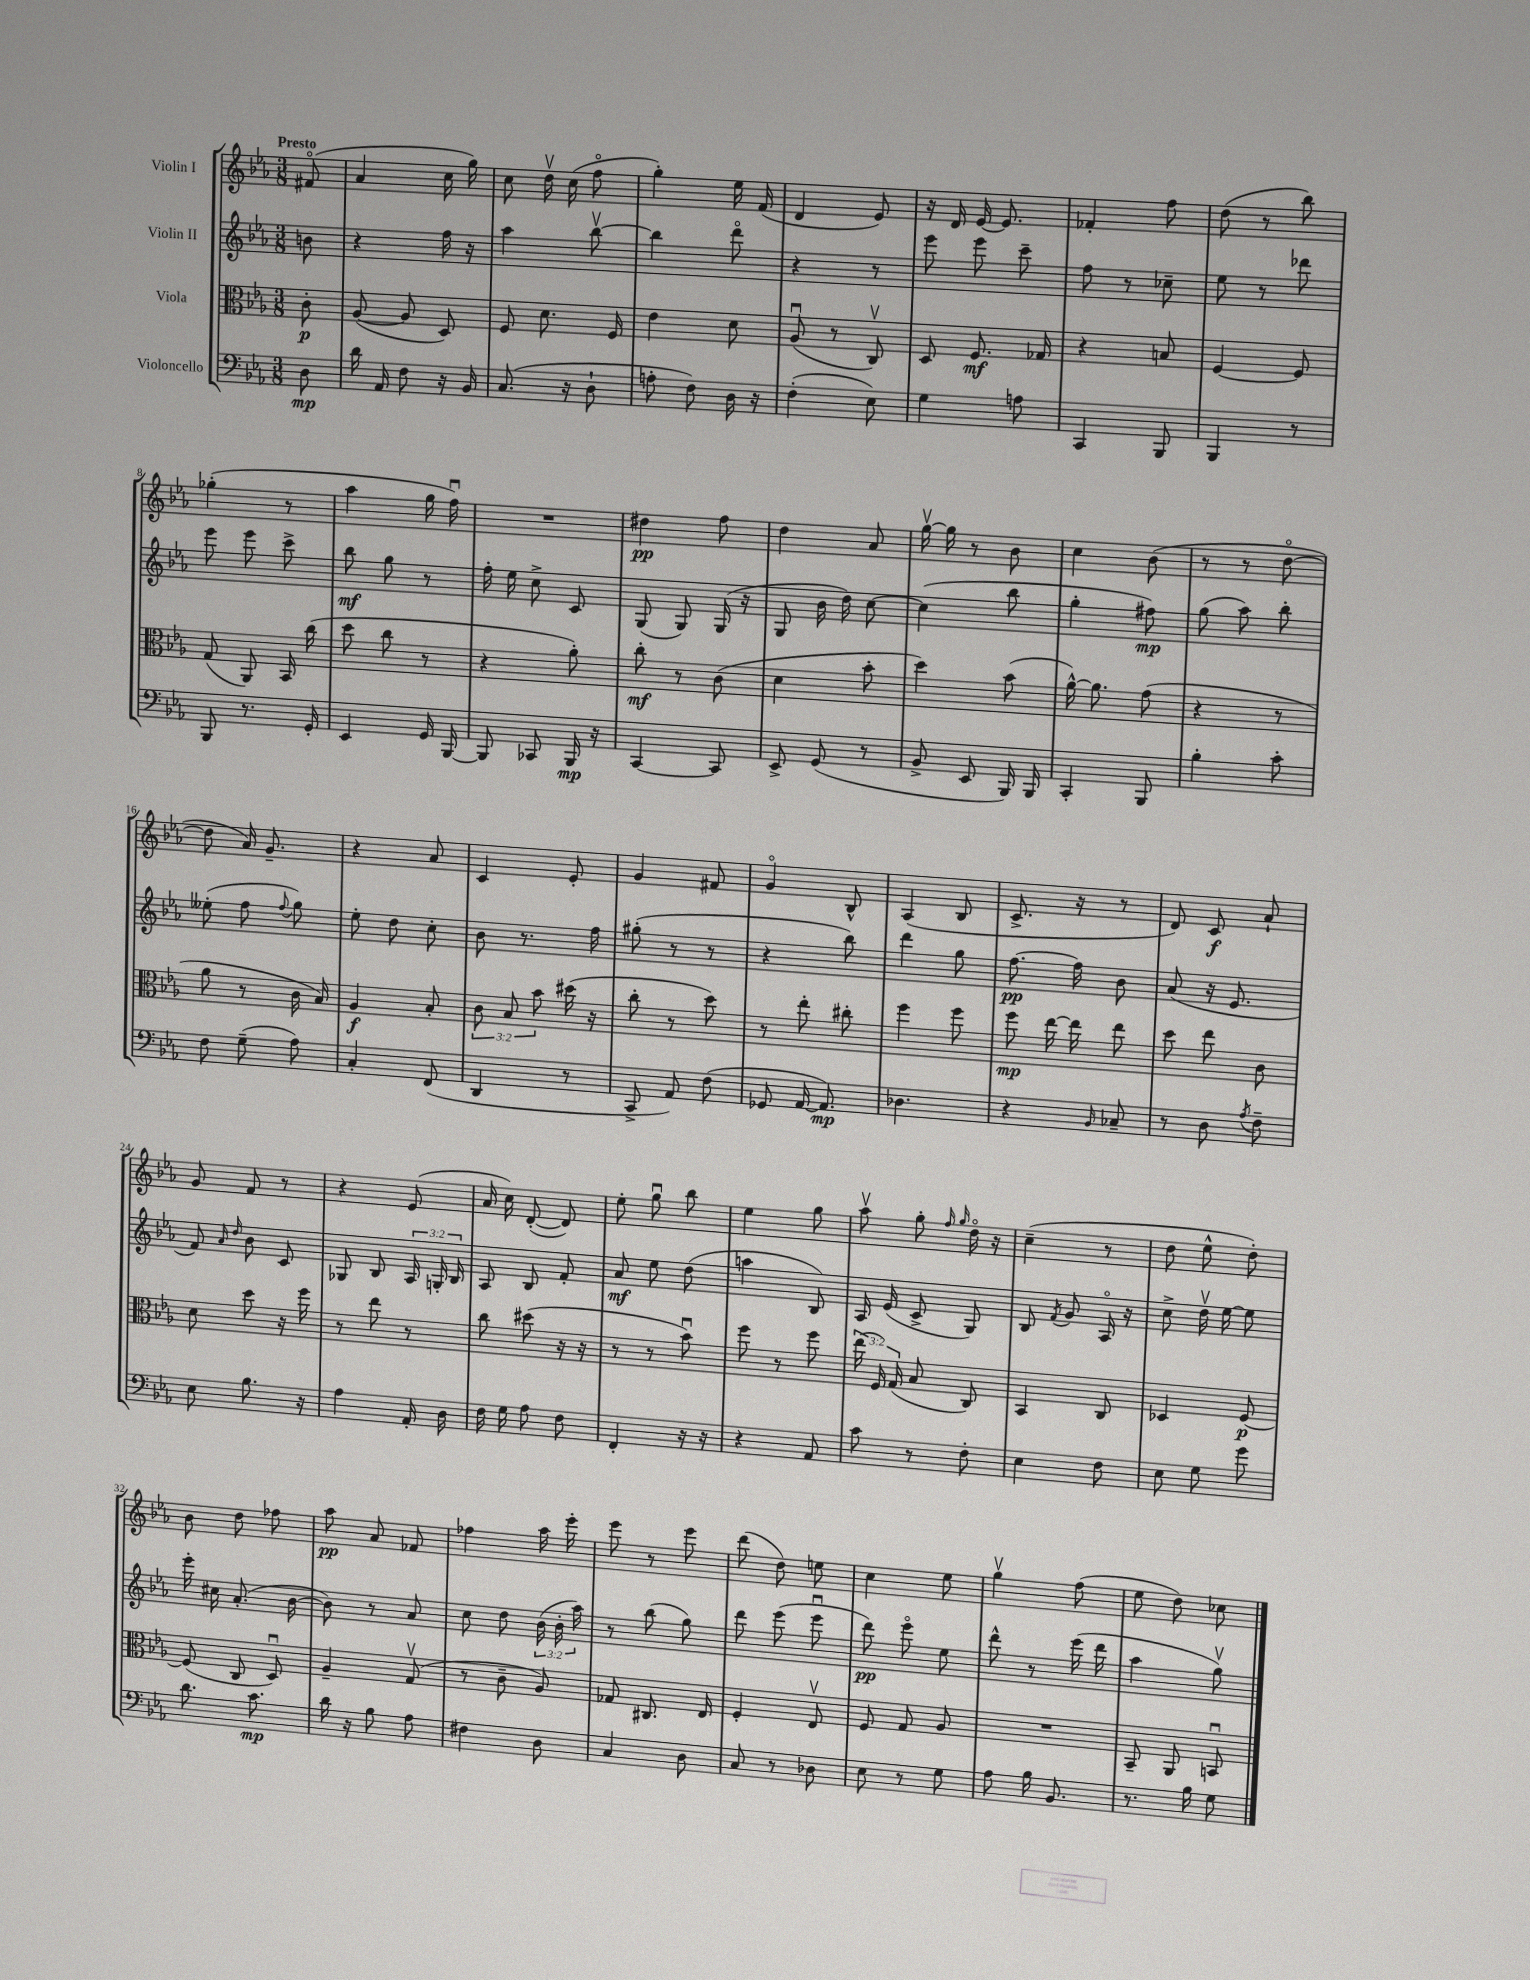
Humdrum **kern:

**kern	**dynam	**kern	**dynam	**kern	**dynam	**kern	**dynam
*part4	*part4	*part3	*part3	*part2	*part2	*part1	*part1
*staff4	*staff4	*staff3	*staff3	*staff2	*staff2	*staff1	*staff1
*I"Violoncello	*	*I"Viola	*	*I"Violin II	*	*I"Violin I	*
*clefF4	*	*clefC3	*	*clefG2	*	*clefG2	*
*k[b-e-a-]	*	*k[b-e-a-]	*	*k[b-e-a-]	*	*k[b-e-a-]	*
*M3/8	*	*M3/8	*	*M3/8	*	*M3/8	*
=	=	=	=	=	=	=	=
!	!	!	!	!	!	!LO:TX:a:B:t=Presto	!
8D\	mp	8c'\	p	8bn\	.	(8f#X/	.
=1	=1	=1	=1	=1	=1	=1	=1
16d\	.	([8A-/	.	4r	.	4a-/	.
16AA-/	.	.	.	.	.	.	.
8F\	.	8A-/]	.	.	.	.	.
16r	.	8D/)	.	16ff\	.	16cc\	.
16BB-/	.	.	.	16r	.	16gg\)	.
=2	=2	=2	=2	=2	=2	=2	=2
(8.C/	.	8F/	.	4aa-\	.	8cc\	.
.	.	8.d\	.	.	.	16ddv\	.
16r	.	.	.	.	.	(16cc\	.
8D`\	.	.	.	[8bb-v\	.	8ff\	.
.	.	16F/	.	.	.	.	.
=3	=3	=3	=3	=3	=3	=3	=3
8An'\	.	4e-\	.	4bb-\]	.	4gg'\)	.
8F\)	.	.	.	.	.	.	.
16D\	.	8d\	.	8ddd\	.	16ee-\	.
16r	.	.	.	.	.	(16f/	.
=4	=4	=4	=4	=4	=4	=4	=4
(4F'\	.	(8A-u/	.	4r	.	4d/	.
.	.	8r	.	.	.	.	.
8E-\)	.	8Cv/)	.	8r	.	8e-/)	.
=5	=5	=5	=5	=5	=5	=5	=5
4G\	.	8D/	.	8eee-\	.	16r	.
.	.	.	.	.	.	16d/	.
.	.	8.F/	mf	8eee-\	.	[16e-/	.
.	.	.	.	.	.	8.e-/]	.
8An\	.	.	.	8ccc~\	.	.	.
.	.	16G-X/	.	.	.	.	.
=6	=6	=6	=6	=6	=6	=6	=6
4CC/	.	4r	.	8ff\	.	4f-X'/	.
.	.	.	.	8r	.	.	.
8BBB-/	.	8Bn/	.	8cc-X~\	.	8ff\	.
=7	=7	=7	=7	=7	=7	=7	=7
4BBB-/	.	[4F/	.	8ee-\	.	(8dd\	.
.	.	.	.	8r	.	8r	.
8r	.	8F/]	.	8ddd-X\	.	8bb-\)	.
!!LO:LB:g=z
=8	=8	=8	=8	=8	=8	=8	=8
8BBB-/	.	(8G/	.	8eee-\	.	(4gg-X'\	.
8.r	.	8AA-/)	.	8eee-\	.	.	.
.	.	16BB-/	.	8ccc^\	.	8r	.
16GG'/	.	(16cc\	.	.	.	.	.
=9	=9	=9	=9	=9	=9	=9	=9
4EE-/	.	8dd\	.	8bb-\	mf	4aa-\	.
.	.	8cc\	.	8gg\	.	.	.
16GG/	.	8r	.	8r	.	16gg\	.
[16BBB-/	.	.	.	.	.	16ffu\)	.
=10	=10	=10	=10	=10	=10	=10	=10
8BBB-/]	.	4r	.	16ff'\	.	4.r	.
.	.	.	.	16ee-\	.	.	.
8CC-X/	.	.	.	8cc^\	.	.	.
16BBB-/	mp	8a-'\)	.	8c/	.	.	.
16r	.	.	.	.	.	.	.
=11	=11	=11	=11	=11	=11	=11	=11
[4CC/	.	8cc'\	mf	(8G/	.	4dd#X\	pp
.	.	8r	.	8G/)	.	.	.
8CC/]	.	(8c\	.	(16G/	.	8ff\	.
.	.	.	.	16r	.	.	.
=12	=12	=12	=12	=12	=12	=12	=12
8EE-^/	.	4d\	.	8G/	.	4dd\	.
(8GG/	.	.	.	16b-\	.	.	.
.	.	.	.	16dd\)	.	.	.
8r	.	8b-'\	.	[8cc\	.	8a-/	.
=13	=13	=13	=13	=13	=13	=13	=13
8BB-^/	.	4dd\)	.	(4cc\]	.	[16ggv\	.
.	.	.	.	.	.	16gg\]	.
8EE-/	.	.	.	.	.	8r	.
16BBB-/)	.	(8b-\	.	8bb-\	.	8b-\	.
16BBB-/	.	.	.	.	.	.	.
=14	=14	=14	=14	=14	=14	=14	=14
4CC'/	.	[16a-^^\)	.	4gg'\	.	4cc\	.
.	.	8.a-\]	.	.	.	.	.
8BBB-/	.	(8g\	.	8ff#X\)	mp	(8b-\	.
=15	=15	=15	=15	=15	=15	=15	=15
4B-'\	.	4r	.	(8gg\	.	8r	.
.	.	.	.	8aa-\)	.	8r	.
8c'\	.	8r	.	8bb-'\	.	[8dd\	.
!!LO:LB:g=z
=16	=16	=16	=16	=16	=16	=16	=16
8F\	.	8a-\	.	(8ee--X'\	.	8dd\]	.
(8G~\	.	8r	.	8ff\	.	16a-/)	.
.	.	.	.	.	.	8.g~/	.
.	.	.	.	8qqff/	.	.	.
8A-\)	.	16c\	.	8gg\)	.	.	.
.	.	16B-/)	.	.	.	.	.
=17	=17	=17	=17	=17	=17	=17	=17
4C'/	.	4A-/	f	8ee-'\	.	4r	.
.	.	.	.	8dd\	.	.	.
(8FF/	.	8B-'/	.	8cc'\	.	8a-/	.
=18	=18	=18	=18	=18	=18	=18	=18
4DD/	.	12c\	.	8b-\	.	4c/	.
.	.	12B-/	.	.	.	.	.
.	.	.	.	8.r	.	.	.
.	.	12b-\	.	.	.	.	.
8r	.	(16dd#X\	.	.	.	8e-'/	.
.	.	16r	.	16ff\	.	.	.
=19	=19	=19	=19	=19	=19	=19	=19
8CC^/	.	8cc'\	.	(8gg#X'\	.	4g/	.
8AA-/)	.	8r	.	8r	.	.	.
(8F\	.	8dd\)	.	8r	.	8f#X/	.
=20	=20	=20	=20	=20	=20	=20	=20
8GG-X/	.	8r	.	4r	.	4g/	.
[16AA-/	.	8ee-'\	.	.	.	.	.
8.AA-/])	mp	.	.	.	.	.	.
.	.	8cc#X'\	.	8bb-\)	.	8B-^^/	.
=21	=21	=21	=21	=21	=21	=21	=21
4.D-X\	.	4ff\	.	4ddd\	.	(4A-/	.
.	.	8ff\	.	8gg\	.	8B-/	.
=22	=22	=22	=22	=22	=22	=22	=22
4r	.	8ff\	mp	[8.ff\	pp	8.c^/	.
.	.	[16ee-\	.	.	.	.	.
.	.	16ee-\]	.	16ff\]	.	16r	.
16qqBB-/	.	.	.	.	.	.	.
8C-X~/	.	8ee-\	.	8b-\	.	8r	.
=23	=23	=23	=23	=23	=23	=23	=23
8r	.	8dd\	.	(8a-/	.	8d/)	.
8D\	.	8ee-\	.	16r	.	8c/	f
.	.	.	.	8.e-/	.	.	.
8qA-/	.	.	.	.	.	.	.
8F~\	.	8c\	.	.	.	8a-`/	.
!!LO:LB:g=z
=24	=24	=24	=24	=24	=24	=24	=24
8E-\	.	8d\	.	8f/)	.	8g/	.
.	.	.	.	16qqa-/	.	.	.
.	.	.	.	16qqdd/	.	.	.
8.B-\	.	8dd\	.	8b-\	.	8f/	.
.	.	16r	.	8c/	.	8r	.
16r	.	16ff\	.	.	.	.	.
=25	=25	=25	=25	=25	=25	=25	=25
4A-\	.	8r	.	8G-X/	.	4r	.
.	.	8ee-\	.	8B-/	.	.	.
16AA-'/	.	8r	.	24A-/	.	(8e-/	.
.	.	.	.	24Gn'/	.	.	.
16D\	.	.	.	.	.	.	.
.	.	.	.	24B-/	.	.	.
=26	=26	=26	=26	=26	=26	=26	=26
16F\	.	8cc\	.	8A-/	.	16a-/	.
16G\	.	.	.	.	.	16cc\)	.
8A-\	.	(8dd#X\	.	8B-/	.	([8d'/	.
8F\	.	16r	.	8f'/	.	8d/])	.
.	.	16r	.	.	.	.	.
=27	=27	=27	=27	=27	=27	=27	=27
4FF'/	.	8r	.	8a-/	mf	8ee-'\	.
.	.	8r	.	8ee-\	.	8ggu\	.
16r	.	8b-u\)	.	(8dd\	.	8bb-\	.
16r	.	.	.	.	.	.	.
=28	=28	=28	=28	=28	=28	=28	=28
4r	.	8ff\	.	4aan\	.	4ee-\	.
.	.	8r	.	.	.	.	.
8AA-/	.	8ff\	.	8B-/)	.	8gg\	.
=29	=29	=29	=29	=29	=29	=29	=29
8c\	.	(24ee-\	.	16A-/	.	8aa-v\	.
.	.	24F/)	.	.	.	.	.
.	.	.	.	(16e-/	.	.	.
.	.	(24G/	.	.	.	.	.
8r	.	8B-/	.	8c^/	.	8gg'\	.
.	.	.	.	.	.	16qqff/	.
.	.	.	.	.	.	16qqgg/	.
8F'\	.	8C/)	.	8G/)	.	16dd\	.
.	.	.	.	.	.	16r	.
=30	=30	=30	=30	=30	=30	=30	=30
4E-\	.	4BB-/	.	8B-/	.	(4cc~\	.
.	.	.	.	8qf/	.	.	.
.	.	.	.	8g/	.	.	.
8F\	.	8C/	.	16A-/	.	8r	.
.	.	.	.	16r	.	.	.
=31	=31	=31	=31	=31	=31	=31	=31
8E-\	.	4D-X/	.	8cc^\	.	8dd\	.
8G\	.	.	.	16ddv\	.	8ee-^^\	.
.	.	.	.	[16ee-\	.	.	.
8g\	.	[8F/	p	8ee-\]	.	8dd'\)	.
!!LO:LB:g=z
=32	=32	=32	=32	=32	=32	=32	=32
8.d\	.	(8F/]	.	16eee-'\	.	8b-\	.
.	.	.	.	16cc#X\	.	.	.
.	.	8C/	.	(8.a-'/	.	8dd\	.
8.c\	mp	.	.	.	.	.	.
.	.	8Du/)	.	.	.	8ff-X\	.
.	.	.	.	[16b-\	.	.	.
=33	=33	=33	=33	=33	=33	=33	=33
16d\	.	4A-~/	.	8b-\])	.	8aa-\	pp
16r	.	.	.	.	.	.	.
8B-\	.	.	.	8r	.	8a-/	.
8A-\	.	(8Gv/	.	8a-/	.	8f-X/	.
=34	=34	=34	=34	=34	=34	=34	=34
4F#X\	.	8r	.	8cc\	.	4ff-X\	.
.	.	8c~\	.	8dd\	.	.	.
8D\	.	8A-/)	.	(24b-\	.	16aa-\	.
.	.	.	.	24b-'\	.	.	.
.	.	.	.	.	.	16eee-'\	.
.	.	.	.	24aa-\)	.	.	.
=35	=35	=35	=35	=35	=35	=35	=35
4C/	.	8G-X/	.	8r	.	8eee-\	.
.	.	8.C#X/	.	(8bb-\	.	8r	.
8D\	.	.	.	8gg\)	.	8eee-\	.
.	.	16E-/	.	.	.	.	.
=36	=36	=36	=36	=36	=36	=36	=36
8C/	.	4F'/	.	8ddd\	.	(8ddd\	.
8r	.	.	.	(8eee-\	.	8dd\)	.
8D-X\	.	8E-v/	.	8eee-u\	.	8een\	.
=37	=37	=37	=37	=37	=37	=37	=37
8E-\	.	8F/	.	8ddd\)	pp	4cc\	.
8r	.	8G/	.	8eee-\	.	.	.
8G\	.	8A-/	.	8ee-\	.	8ee-\	.
=38	=38	=38	=38	=38	=38	=38	=38
8A-\	.	4.r	.	8ddd^^\	.	4ggv\	.
16B-\	.	.	.	8r	.	.	.
8.BB-/	.	.	.	.	.	.	.
.	.	.	.	(16eee-\	.	(8ff\	.
.	.	.	.	16ddd\	.	.	.
=39	=39	=39	=39	=39	=39	=39	=39
8.r	.	8BB-~/	.	4aa-\	.	8ee-\	.
.	.	8AA-/	.	.	.	8dd\)	.
16B-\	.	.	.	.	.	.	.
8G\	.	8BBnu/	.	8ggv\)	.	8cc-X\	.
==	==	==	==	==	==	==	==
*-	*-	*-	*-	*-	*-	*-	*-
